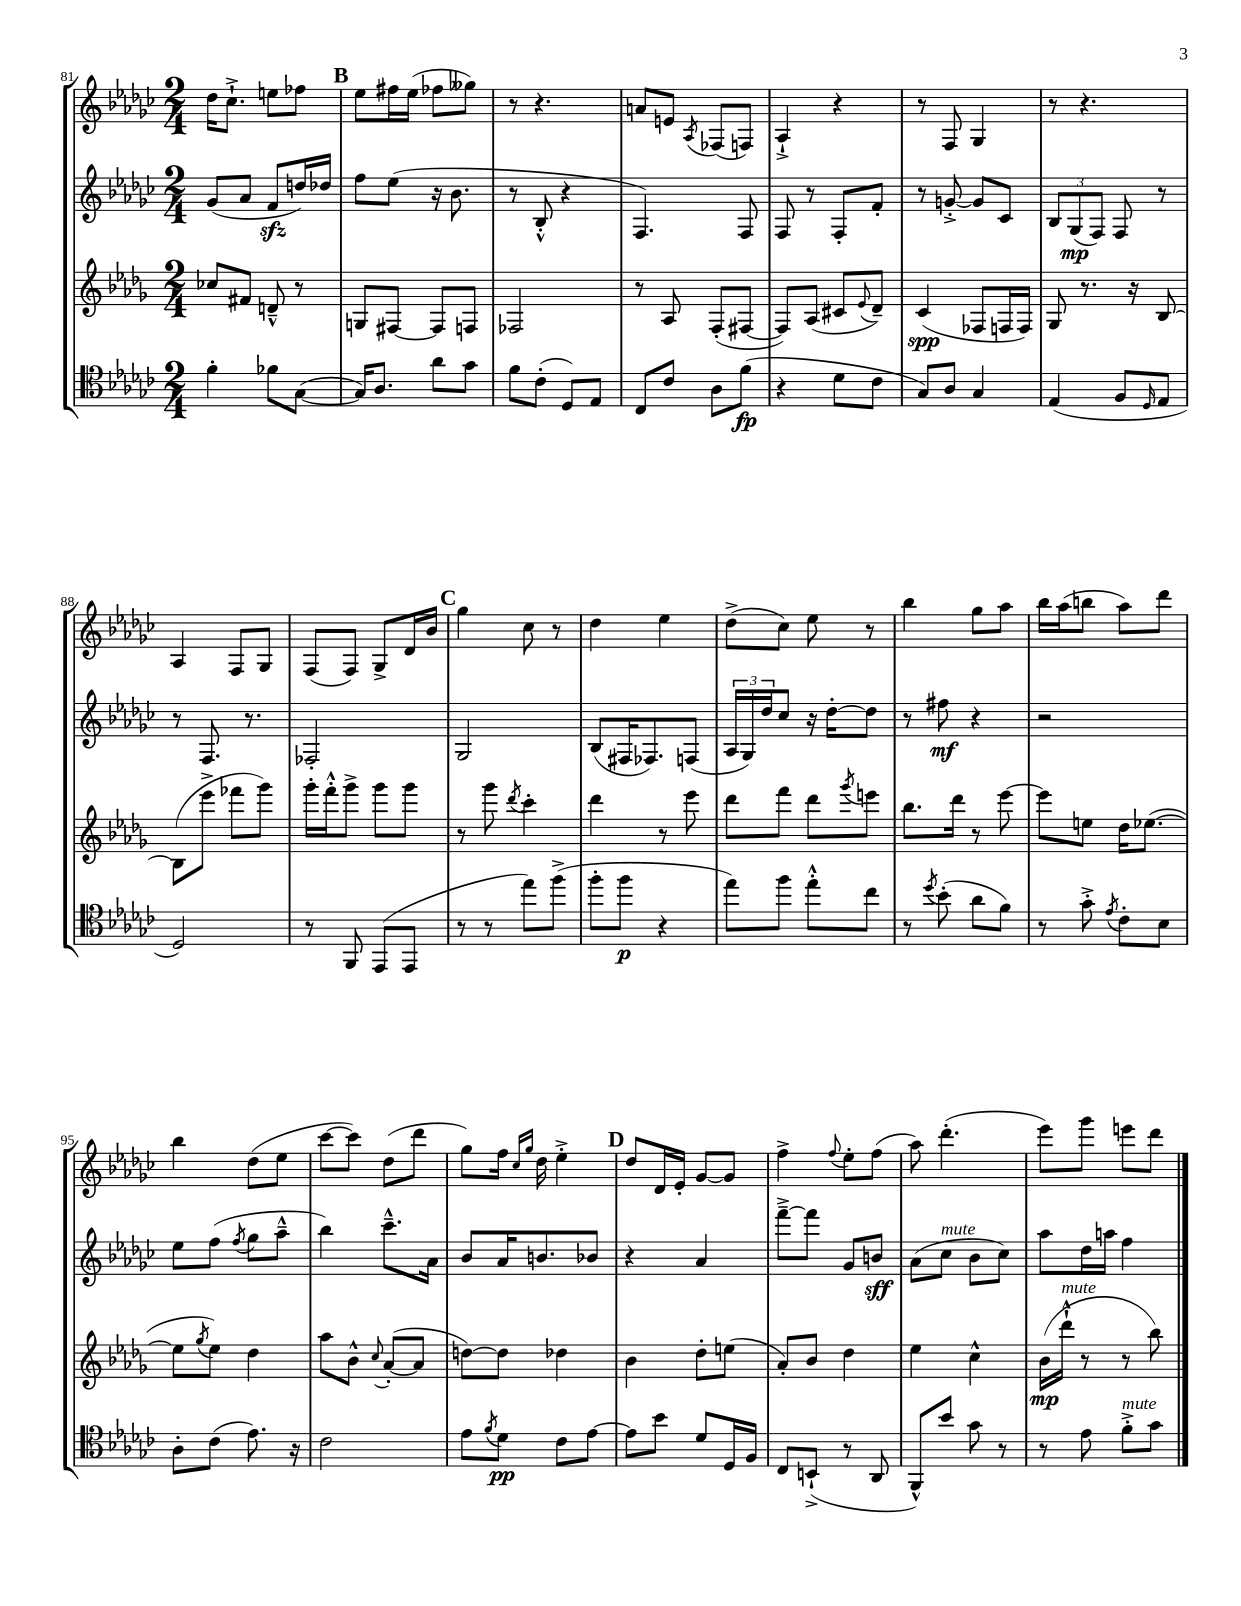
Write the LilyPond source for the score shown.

<<
\new StaffGroup <<
\new Staff = "s0" {
    \clef treble \key ges \major \numericTimeSignature \time 2/4
    des''16 ces''8.-!-> e''8 fes''8 |
    \mark \markup { \bold "B" } ees''8 fis''16 ees''16( fes''8 geses''8) |
    r8 r4. |
    a'8 e'8 \acciaccatura { aes8 } fes8( f8) |
    aes4-!-> r4 |
    r8 f8 ges4 |
    r8 r4. |
    aes4 f8 ges8 |
    f8( f8) ges8-> des'16 bes'16 |
    \mark \markup { \bold "C" } ges''4 ces''8 r8 |
    des''4 ees''4 |
    des''8->( ces''8) ees''8 r8 |
    bes''4 ges''8 aes''8 |
    bes''16 aes''16( b''8 aes''8) des'''8 |
    bes''4 des''8( ees''8 |
    ces'''8~ ces'''8) des''8( des'''8 |
    ges''8) f''16 \grace { ces''16 ges''16 } des''16 ees''4-.-> |
    \mark \markup { \bold "D" } des''8 des'16 ees'16-. ges'8~ ges'8 |
    f''4-> \appoggiatura { f''8 } ees''8-. f''8( |
    aes''8) des'''4.-.( |
    ees'''8) ges'''8 e'''8 des'''8 \bar "|." |
}
\new Staff = "s1" {
    \clef treble \key ges \major \numericTimeSignature \time 2/4
    ges'8( aes'8 f'8\sfz d''16) des''16 |
    \mark \markup { \bold "B" } f''8 ees''8( r16 bes'8. |
    r8 bes8-.-^ r4 |
    f4.) f8 |
    f8 r8 f8-. f'8-. |
    r8 g'8~-.-> g'8 ces'8 |
    \tuplet 3/2 { bes8 ges8\mp( f8) } f8 r8 |
    r8 f8. r8. |
    fes2-. |
    \mark \markup { \bold "C" } ges2 |
    bes8( fis16 fes8.) f8( |
    \tuplet 3/2 { aes16 ges16) des''16 } ces''8 r16 des''16~-. des''8 |
    r8 fis''8\mf r4 |
    r2 |
    ees''8 f''8( \acciaccatura { f''8 } ges''8 aes''8---^ |
    bes''4) ces'''8.---^ aes'16 |
    bes'8 aes'16 b'8. bes'8 |
    \mark \markup { \bold "D" } r4 aes'4 |
    f'''8~---> f'''8 ges'8 b'8\sff |
    aes'8( ces''8^\markup { \italic "mute" } bes'8 ces''8) |
    aes''8 des''16 a''16 f''4 \bar "|." |
}
\new Staff = "s2" {
    \clef treble \key des \major \numericTimeSignature \time 2/4
    ces''8 fis'8 d'8---^ r8 |
    \mark \markup { \bold "B" } g8 fis8~ fis8 f8 |
    fes2 |
    r8 aes8 f8-.( fis8~ |
    fis8) aes8( cis'8 \appoggiatura { ees'8 } des'8--) |
    c'4\spp( fes8 f16 f16) |
    ges8 r8. r16 bes8~ |
    bes8( ees'''8-> fes'''8 ges'''8) |
    ges'''16-. f'''16-.-^ ges'''8-> ges'''8 ges'''8 |
    \mark \markup { \bold "C" } r8 ges'''8 \acciaccatura { des'''8 } c'''4-. |
    des'''4 r8 ees'''8 |
    des'''8 f'''8 des'''8 \acciaccatura { ges'''8 } e'''8 |
    bes''8. des'''16 r8 ees'''8~ |
    ees'''8 e''8 des''16 ees''8.~( |
    ees''8 \acciaccatura { ges''8 } ees''8) des''4 |
    aes''8 bes'8-^ \appoggiatura { c''8 } aes'8~-.( aes'8 |
    d''8~) d''8 des''4 |
    \mark \markup { \bold "D" } bes'4 des''8-. e''8( |
    aes'8-.) bes'8 des''4 |
    ees''4 c''4-^ |
    bes'16\mp( des'''16-!-^^\markup { \italic "mute" } r8 r8 bes''8) \bar "|." |
}
\new Staff = "s3" {
    \clef tenor \key ges \major \numericTimeSignature \time 2/4
    f'4-. fes'8 ges8~( |
    \mark \markup { \bold "B" } ges16) aes8. aes'8 ges'8 |
    f'8 ces'8-.( des8) ees8 |
    ces8 ces'8 aes8 f'8\fp( |
    r4 des'8 ces'8 |
    ges8) aes8 ges4 |
    ees4( f8 \grace { des16 } ees8 |
    des2) |
    r8 f,8 ees,8( ees,8 |
    \mark \markup { \bold "C" } r8 r8 ees''8) f''8->( |
    f''8-. f''8\p r4 |
    ees''8) f''8 ees''8-.-^ ces''8 |
    r8 \acciaccatura { des''8 } bes'8-.( aes'8 f'8) |
    r8 ges'8-.-> \acciaccatura { ees'8 } ces'8-. bes8 |
    aes8-. ces'8( ees'8.) r16 |
    ces'2 |
    ees'8 \acciaccatura { f'8 } des'8\pp ces'8 ees'8~ |
    \mark \markup { \bold "D" } ees'8 bes'8 des'8 des16 f16 |
    ces8 b,8-!->( r8 aes,8 |
    f,8-^) bes'8 ges'8 r8 |
    r8 ees'8 f'8-.->^\markup { \italic "mute" } ges'8 \bar "|." |
}
>>
>>
\layout { \context { \Score currentBarNumber = #81 } }
